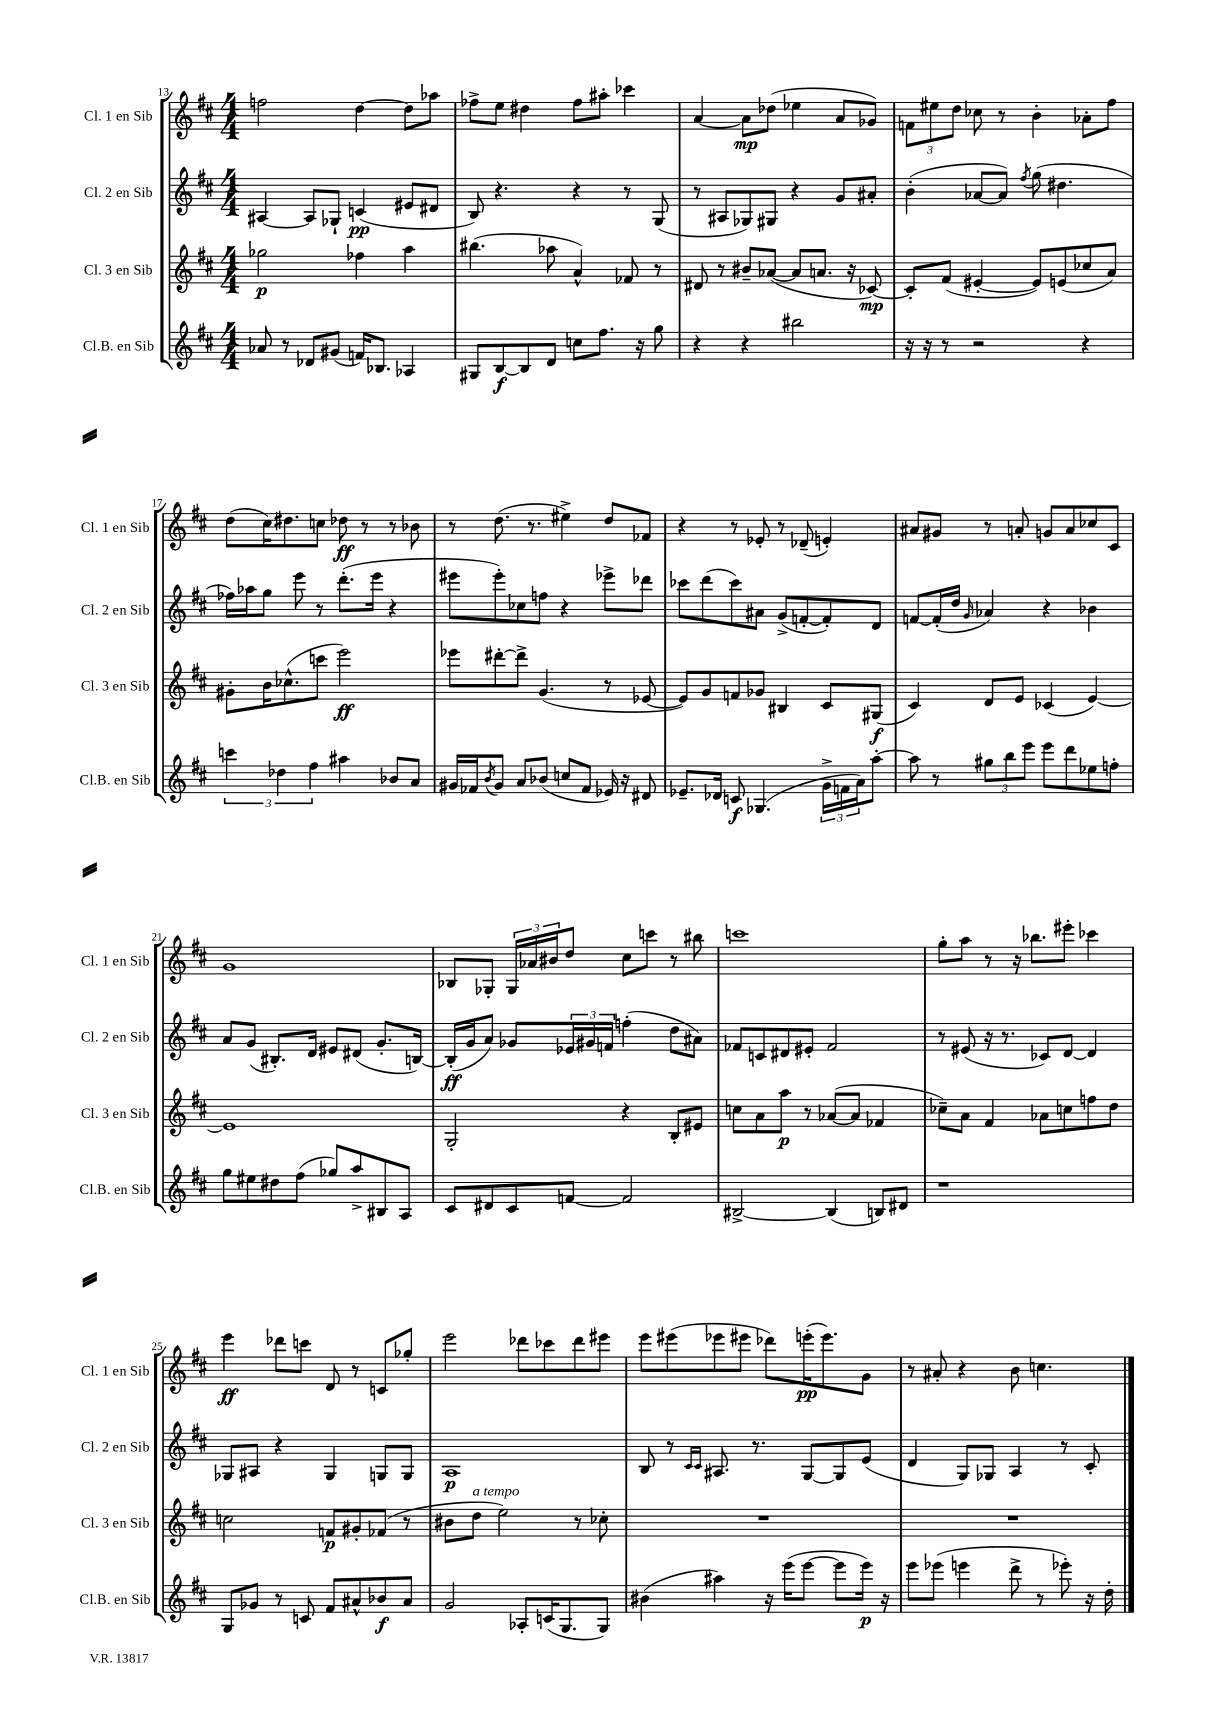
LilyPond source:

<<
\new StaffGroup <<
\new Staff = "s0" \with { instrumentName = "Cl. 1 en Sib" shortInstrumentName = "Cl. 1 en Sib" } {
    \clef treble \key d \major \numericTimeSignature \time 4/4
    f''2 d''4~ d''8 aes''8 |
    fes''8-> e''8 dis''4 fes''8 ais''8-. ces'''4 |
    a'4~ a'8\mp des''8( ees''4 a'8 ges'8) |
    \tuplet 3/2 { f'8 eis''8 d''8 } ces''8 r8 b'4-. aes'8-. fis''8 |
    d''8( cis''16) dis''8. c''8 des''8\ff r8 r8 bes'8 |
    r8 d''8.( r8. eis''4->) d''8 fes'8 |
    r4 r8 ees'8-. r8 des'8--( e'4-.) |
    ais'8 gis'8 r8 a'8-. g'8 a'8 ces''8 cis'8 |
    g'1 |
    bes8 ges8-. \tuplet 3/2 { ges16 aes'16 bis'16 } d''8 cis''8 c'''8 r8 bis''8 |
    c'''1 |
    g''8-. a''8 r8 r16 bes''8. eis'''8-. ces'''4 |
    e'''4\ff des'''8 c'''8 d'8 r8 c'8 ges''8-. |
    e'''2 des'''8 ces'''8 des'''8 eis'''8 |
    e'''8 eis'''8( ees'''8 eis'''8 des'''8) e'''16-.\pp( e'''8.) g'8 |
    r8 ais'8-. r4 b'8 c''4. \bar "|." |
}
\new Staff = "s1" \with { instrumentName = "Cl. 2 en Sib" shortInstrumentName = "Cl. 2 en Sib" } {
    \clef treble \key d \major \numericTimeSignature \time 4/4
    ais4~ ais8 ges8-! c'4\pp( eis'8 dis'8 |
    b8) r4. r4 r8 g8( |
    r8 ais8 ges8) gis8 r4 g'8 ais'8-. |
    b'4-.( aes'8~ aes'8) \acciaccatura { fis''8 } g''8( dis''4. |
    fes''16) aes''16 g''8 e'''8 r8 d'''8.-.( e'''16 r4 |
    eis'''8 eis'''8-.) ces''8 f''8 r4 ees'''8-> des'''8 |
    ces'''8 d'''8( ces'''8) ais'8 g'8->( f'8~-. f'8-.) d'8 |
    f'8~ f'16-.( d''16 \grace { g'16 } aes'4) r4 bes'4 |
    a'8 g'8( bis8.-.) d'16 eis'8 dis'8( g'8.-. b16~) |
    b16-.\ff( g'16 a'8) ges'8 \tuplet 3/2 { ees'16 gis'16 f'16 } f''4-.( d''8 ais'8) |
    fes'8 c'8 dis'8 eis'8-. fes'2 |
    r8 eis'8( r16 r8. ces'8) d'8~ d'4 |
    ges8 ais8 r4 ges4 g8 g8 |
    a1\p |
    b8 r8 \grace { cis'16 cis'16 } ais8. r8. g8~ g8 e'8( |
    d'4 g8) ges8 a4 r8 cis'8-. \bar "|." |
}
\new Staff = "s2" \with { instrumentName = "Cl. 3 en Sib" shortInstrumentName = "Cl. 3 en Sib" } {
    \clef treble \key d \major \numericTimeSignature \time 4/4
    ges''2\p fes''4 a''4 |
    bis''4.( aes''8 a'4-^) fes'8 r8 |
    dis'8 r8 bis'8-- aes'8~( aes'8 a'8. r16 ces'8~\mp) |
    ces'8-. fis'8( eis'4~-. eis'8) e'8( ces''8 a'8) |
    gis'8-. b'16 ces''8.-^( c'''8 e'''2\ff) |
    ees'''8 dis'''8~-. dis'''8-> g'4.( r8 ees'8~ |
    ees'8) g'8 f'8 ges'8 bis4 cis'8 gis8\f( |
    cis'4) d'8 e'8 ces'4( e'4~) |
    e'1 |
    g2-. r4 b8-. eis'8 |
    c''8 a'8 a''8\p r8 aes'8~( aes'8 fes'4 |
    ces''8--) a'8 fis'4 aes'8 c''8 f''8 d''8 |
    c''2 f'8\p gis'8-. fes'8( r8 |
    bis'8 d''8^\markup { \italic "a tempo" } e''2) r8 ces''8-. |
    R1 |
    R1 \bar "|." |
}
\new Staff = "s3" \with { instrumentName = "Cl.B. en Sib" shortInstrumentName = "Cl.B. en Sib" } {
    \clef treble \key d \major \numericTimeSignature \time 4/4
    aes'8 r8 des'8 gis'8( f'16) bes8. aes4 |
    gis8 b8~\f b8 d'8 c''8 fis''8. r16 g''8 |
    r4 r4 bis''2 |
    r16 r16 r8 r2 r4 |
    \tuplet 3/2 { c'''4 des''4 fis''4 } ais''4 bes'8 a'8 |
    gis'16 fes'16 \acciaccatura { b'8 } gis'8 a'8 bes'8( c''8 fes'8 ees'16) r16 dis'8 |
    ees'8.-- des'16 c'8\f ges4.( \tuplet 3/2 { g'16-> f'16 a'16) } a''8~-. |
    a''8 r8 \tuplet 3/2 { gis''8 b''8 e'''8 } e'''8 d'''8 ees''8 f''8-. |
    g''8 eis''8 dis''8 fis''8( ges''8) a''8-> bis8 a8 |
    cis'8 dis'8 cis'8 f'8~ f'2 |
    bis2~-> bis4( b8) dis'8 |
    r1 |
    g8 ges'8 r8 c'8 fis'8 ais'8-^ bes'8\f ais'8 |
    g'2 aes8-. c'16( g8. g8) |
    bis'4( ais''4) r16 e'''16( e'''8~ e'''8 e'''16\p) r16 |
    e'''8 ees'''8( e'''4 d'''8-> r8 ees'''8-.) r16 d''16-. \bar "|." |
}
>>
>>
\layout { \context { \Score currentBarNumber = #13 } }
